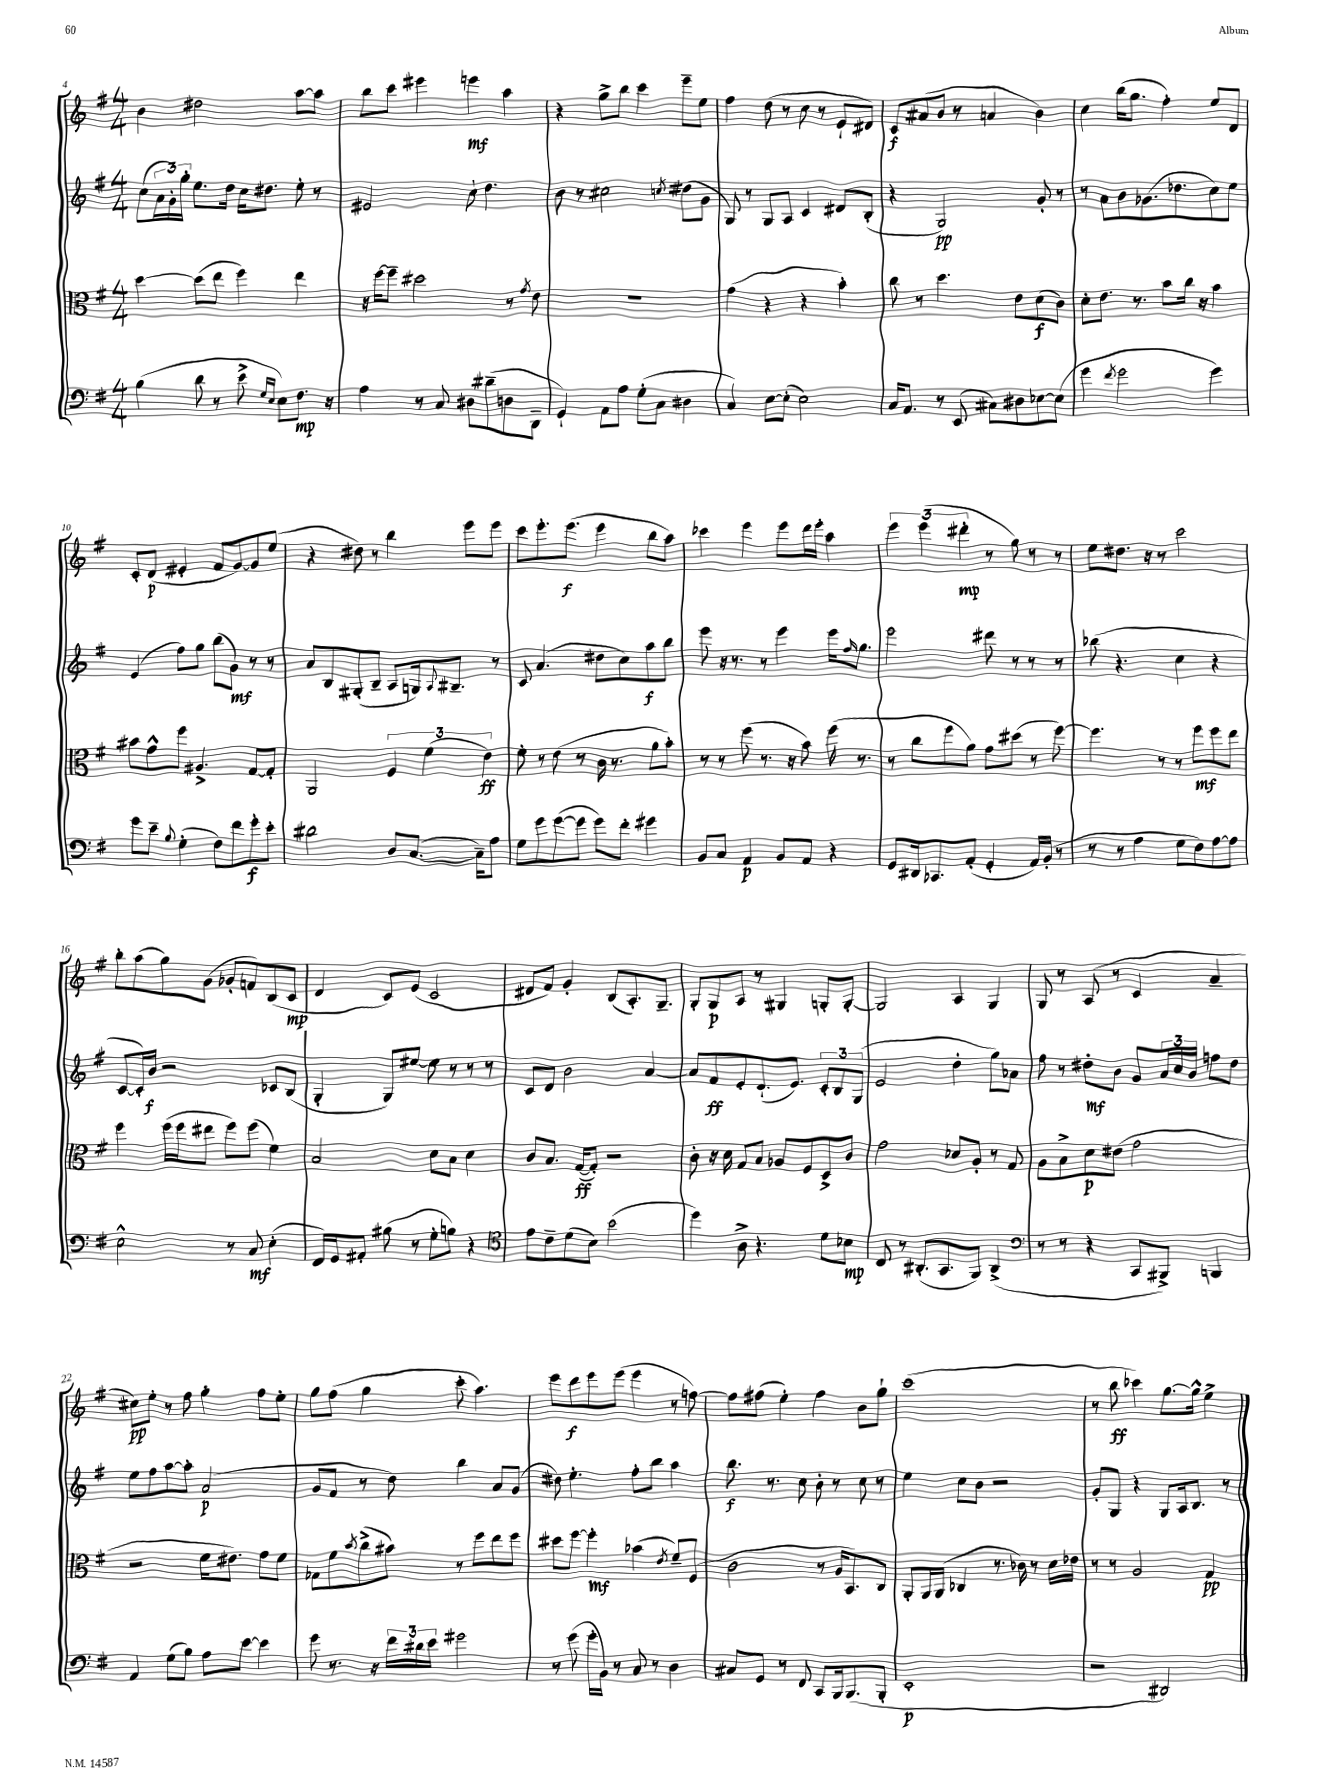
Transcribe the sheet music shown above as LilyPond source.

<<
\new StaffGroup <<
\new Staff = "s0" {
    \clef treble \key g \major \numericTimeSignature \time 4/4
    b'4 dis''2 a''8~ a''8 |
    b''8 c'''8 eis'''4 e'''4\mf a''4 |
    r4 g''8-> b''8 c'''4 e'''8-- e''8 |
    fis''4 d''8( r8 c''8 r8 e'8-! dis'8) |
    c'8\f ais'8( b'8 r8 a'4 b'4) |
    c''4 b''16( g''8. fis''4-.) e''8 d'8 |
    c'8-. d'8\p( eis'4-. fis'8 g'8~) g'8 e''8( |
    r4 dis''8) r8 b''4 e'''8 e'''8 |
    c'''8 e'''8.-. e'''8.\f( e'''4 b''8 a''8) |
    ces'''4 e'''4 e'''8 d'''16 e'''16-. a''4 |
    \tuplet 3/2 { e'''4 e'''4( dis'''4-.\mp } r8 g''8) r8 r8 |
    e''8 dis''8. r16 r8 c'''2 |
    b''8-. a''8( g''8) g'8( ges'8-. f'8) b8( c'8\mp |
    d'4 c'8) e'8( c'2 |
    dis'8 fis'8) g'4-. b8( a8.-.) g8.-- |
    g8-. g8\p a8 r8 gis4 g8-. g8~-. |
    g2 a4 g4 |
    g8 r8 a8( r8 c'4 a'4-- |
    cis''8\pp) e''8-. r8 fis''8 g''4-. fis''8 e''8-. |
    g''8 fis''8( g''4 c'''8-. a''4.) |
    e'''8 d'''8\f e'''8 e'''8( e'''4 r8 f''8~) |
    f''8 fis''8( e''4-.) fis''4 b'8 g''8-! |
    c'''1( |
    r8 b''8\ff ces'''4) g''8.~ g''16-^ e''4-> \bar "|." |
}
\new Staff = "s1" {
    \clef treble \key g \major \numericTimeSignature \time 4/4
    c''8( \tuplet 3/2 { a'16 g'16-.) g''16-. } e''8. d''16 c''16 dis''8. e''8-. r8 |
    eis'2 c''8-! d''4. |
    b'8 r8 cis''2 \acciaccatura { c''8 } dis''8( g'8 |
    g8) r8 g8 a8 c'4 dis'8 b8-.( |
    r4 g2\pp) g'8-. r8 |
    r8 a'8 b'8 ges'8.( des''8. c''8) e''8 |
    e'4( fis''8) g''8 b''8( g'8\mf) r8 r8 |
    a'8 b8 gis8-.( b8-- a8 g16) \appoggiatura { a8 } bis8.-- r8 |
    c'8 a'4.( dis''8 c''8) a''8\f b''8 |
    e'''8 r16 r8. r8 e'''4 e'''16 \grace { fis''16 } g''8. |
    e'''2 dis'''8 r8 r8 r8 |
    bes''8( r4. c''4 r4 |
    c'8~ c'16-.) b'16\f r2 ces'8 b8( |
    g4-. g8) eis''8~ eis''8 r8 r8 r8 |
    c'8 d'8 b'2 a'4~ |
    a'8 fis'8\ff e'8-. d'8.-!( e'8.) \tuplet 3/2 { c'8-. b8 g8( } |
    e'2 d''4-. g''8) aes'8 |
    fis''8 r8 dis''8-.\mf b'8 g'8 \tuplet 3/2 { a'16 c''16 b'16 } f''8 dis''8 |
    e''8 fis''8 a''8~ a''8-. a'2\p( |
    g'8 fis'8 r8 d''8) b''4 a'8 g'8( |
    dis''8) e''4.-. fis''8-. b''8 a''4 |
    b''8.\f r8. c''8 b'8-. r8 c''8 r8 |
    e''4 c''8 b'8 r2 |
    g'8-. g8 r4 g8 a16 b8. r8 \bar "|." |
}
\new Staff = "s2" {
    \clef alto \key g \major \numericTimeSignature \time 4/4
    d''4~ d''8( e''8 fis''4) e''4 |
    r16 fis''16~ fis''8-- dis''2 r8 \acciaccatura { g'8 } e'8 |
    R1 |
    g'4( r4 r4 b'4-.) |
    c''8 r8 d''4. e'8 d'8\f( c'8) |
    d'8-. e'8. r8. b'8 c''16 r16 b'4 |
    bis'8 g'8-^ fis''8 ais4.-> g8~ g8-. |
    a,2 \tuplet 3/2 { fis4 fis'4( e'4\ff) } |
    fis'8-. r8 e'8( r8 c'16 r8. a'8 b'8-.) |
    r8 r8 fis''8( r8. r16 b'8) fis''16( r8. |
    r8 c''8 fis''8 a'8) g'8 dis''8( r8 fis''8~) |
    fis''4. r8 r8 fis''8\mf fis''8 e''8 |
    fis''4 fis''16( fis''16 eis''8 fis''8) fis''8( fis'4) |
    b2 d'8 b8 d'4 |
    c'8 b8. g16~\ff( g8-.) r2 |
    c'8-. r16 d'16 g8 b8 aes8 fis8 d8-> c'8 |
    g'2 des'8 a8-. r8 g8 |
    a8 b8-> d'8\p eis'8( g'2 |
    r2 fis'16 eis'8.) g'8 fis'8 |
    ges8 fis'8 \acciaccatura { b'8 } c''8->( bis'8) r8 fis''8 e''8 fis''8 |
    dis''8 fis''8~ fis''4-.\mf bes'4( \acciaccatura { e'8 } fis'8--) fis8( |
    c'2 r8 a16 b,8.) c8 |
    a,8-. a,16 a,16( ces4 r8. ces'16) r8 d'16 ees'16 |
    r8 r8 a2 g4\pp \bar "|." |
}
\new Staff = "s3" {
    \clef bass \key g \major \numericTimeSignature \time 4/4
    b4( d'8 r8 e'8-> \grace { g16 e16 } e8) fis8.\mp r16 |
    a4 r8 c8 dis8 dis'8--( d8 d,8-- |
    g,4-!) a,8 a8 g8-.( c8 dis4 |
    c4) e8~ e8-.( e2) |
    c16 a,8. r8 e,8( cis8) dis8 ees8~ ees8( |
    g'4 \acciaccatura { fis'8 } g'2 g'4) |
    g'8 e'8-- \appoggiatura { b8 } g4-.( fis8) fis'8 g'8-.\f e'8-. |
    dis'2 d8 c8.~( c16--) a8 |
    g8 g'8 g'8~( g'8 g'8) fis'8-. gis'4 |
    b,8 c8 a,4\p b,8 a,8 r4 |
    g,8 dis,16 ces,8. a,8-.( g,4-. a,16) b,16-.( r8 |
    r8 r8 a4 g8 fis8) a8~ a8 |
    e2-^ r8 c8\mf e4-.( |
    fis,16) g,16 ais,8-. bis8( r8 g8-. b8) r4 |
    \clef tenor e'8 c'8-- d'8( b8) b'2( |
    d''4) a8-> r4. d'8 bes8\mp |
    c8 r8 ais,8.-.( g,8. fis,8) ais,4->( |
    \clef bass r8 r8 r4 c,8 bis,,8->) b,,4 |
    a,4 g8( b8) a8 e'8~ e'4 |
    g'8 r8. r16 \tuplet 3/2 { fis'16 dis'16 e'16 } gis'2 |
    r8 g'8( g'16-. b,16) r8 c8 r8 d4 |
    cis8 g,8 r8 fis,8 c,8 b,,16 b,,8.( b,,8-. |
    e,1-.\p |
    r2 dis,2) \bar "|." |
}
>>
>>
\layout { \context { \Score currentBarNumber = #4 } }
